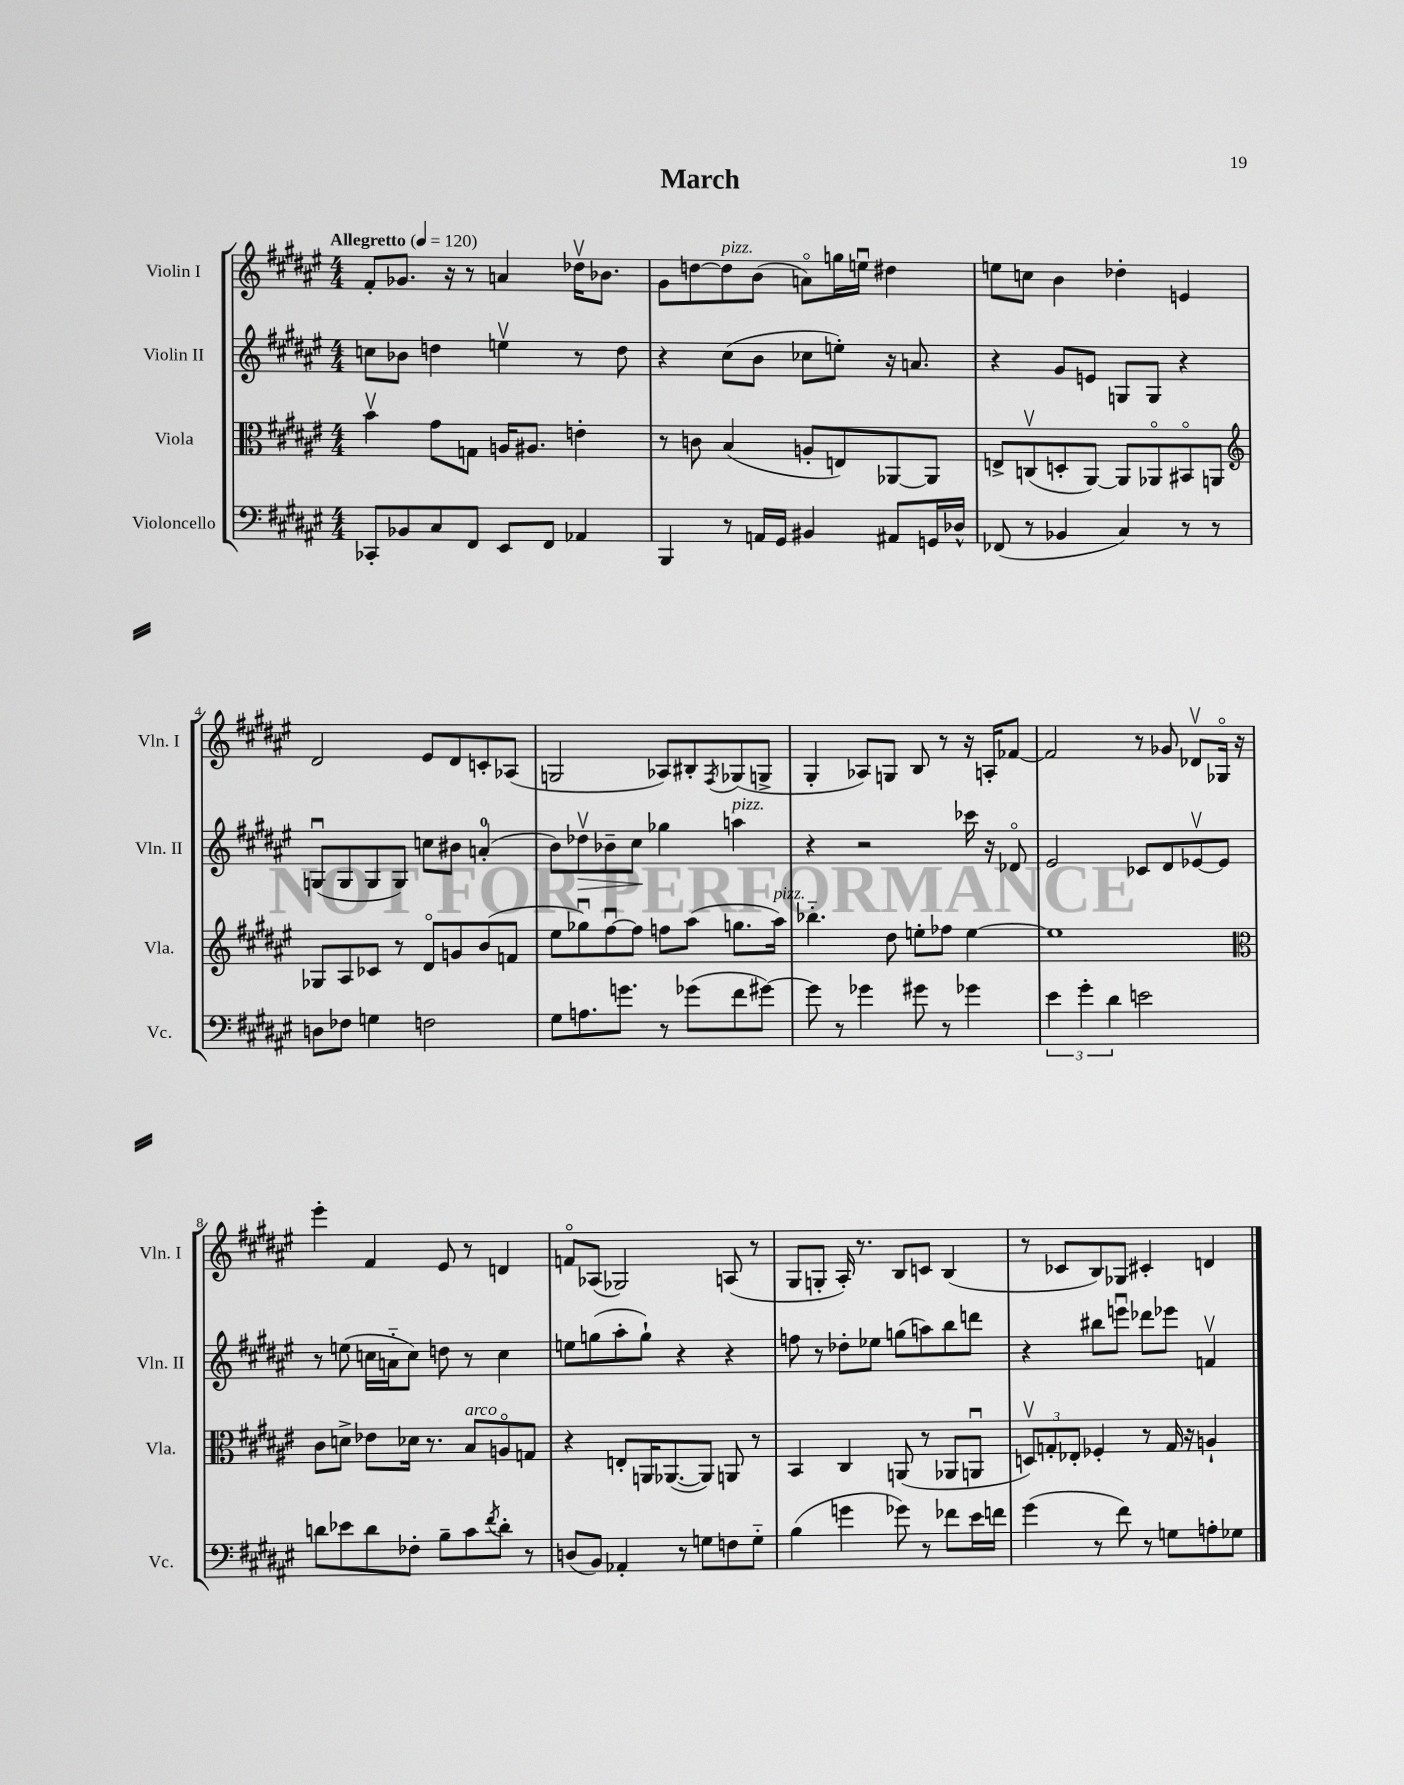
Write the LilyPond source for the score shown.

\header { title = "March" }
<<
\new StaffGroup <<
\new Staff = "s0" \with { instrumentName = "Violin I" shortInstrumentName = "Vln. I" } {
    \clef treble \key fis \major \numericTimeSignature \time 4/4 \tempo "Allegretto" 4 = 120
    fis'8-. ges'8. r16 r8 a'4 des''16\upbow bes'8. |
    gis'8 d''8~ d''8^\markup { \italic "pizz." } b'8( a'8\flageolet) g''16 e''16\downbow dis''4 |
    e''8 c''8 b'4 des''4-. e'4 |
    dis'2 eis'8 dis'8 c'8-. aes8( |
    g2 aes8) bis8-. \acciaccatura { fis8 } ges8( g8-> |
    gis4-. aes8) g8 b8 r8 r16 a16-. fes'8~ |
    fes'2 r8 ges'8 des'8\upbow ges16\flageolet r16 |
    eis'''4-. fis'4 eis'8 r8 d'4 |
    f'8\flageolet aes8( ges2) a8( r8 |
    gis8 g8-. ais16-.) r8. b8 c'8 b4( |
    r8 ces'8 b8) ges8 cis'4-. d'4 \bar "|." |
}
\new Staff = "s1" \with { instrumentName = "Violin II" shortInstrumentName = "Vln. II" } {
    \clef treble \key fis \major \numericTimeSignature \time 4/4
    c''8 bes'8 d''4 e''4\upbow r8 d''8 |
    r4 cis''8( b'8 ces''8 e''8-.) r16 a'8. |
    r4 gis'8 e'8 g8 g8 r4 |
    g8\downbow( g8 g8 g8) c''8 bis'8 a'4-0-.( |
    b'8) des''8\upbow\> bes'8-- cis''8\! ges''4 a''4^\markup { \italic "pizz." } |
    r4 r2 ces'''16 r16 des'8\flageolet |
    eis'2 ces'8 dis'8 ees'8~\upbow ees'8 |
    r8 e''8( c''16 a'16-_ c''8) d''8 r8 c''4 |
    e''8 g''8( ais''8-. g''8-!) r4 r4 |
    f''8 r8 des''8-. ees''8 g''8( a''8) b''8 d'''8 |
    r4 bis''8 e'''8\downbow des'''8 ees'''8 f'4\upbow \bar "|." |
}
\new Staff = "s2" \with { instrumentName = "Viola" shortInstrumentName = "Vla." } {
    \clef alto \key fis \major \numericTimeSignature \time 4/4
    b'4\upbow gis'8 g8 a16 ais8. e'4-. |
    r8 c'8 b4( a8-. e8) aes,8~ aes,8 |
    e8-> c8\upbow( d8-. ais,8~) ais,8 aes,8\flageolet bis,8\flageolet a,8 |
    \clef treble ges8 ais8 ces'8 r8 dis'8\flageolet g'8 b'8( f'8 |
    eis''8 ges''8\downbow) fis''8~\downbow fis''8 f''8 ais''8( g''8. ais''16^\markup { \italic "pizz." }) |
    bes''4.-_ dis''8 e''8-. fes''8 e''4~ |
    e''1 |
    \clef alto cis'8 d'8-> ees'8 des'16 r8. b8^\markup { \italic "arco" } a8\flageolet g8 |
    r4 e8-. a,16 aes,8.~( aes,8) a,8 r8 |
    b,4 cis4 a,8( r8 aes,8 a,8\downbow |
    \tuplet 3/2 { d8\upbow) g8-. ees8-. } fes4-. r8 g16 r16 a4-! \bar "|." |
}
\new Staff = "s3" \with { instrumentName = "Violoncello" shortInstrumentName = "Vc." } {
    \clef bass \key fis \major \numericTimeSignature \time 4/4
    ces,8-. bes,8 cis8 fis,8 eis,8 fis,8 aes,4 |
    b,,4 r8 a,16 gis,16 bis,4 ais,8 g,16 des16-^ |
    fes,8( r8 bes,4 cis4) r8 r8 |
    d8 fes8 g4 f2 |
    gis8 a8. g'8. r8 ges'8( fis'8 gis'8~) |
    gis'8 r8 ges'4 gis'8 r8 ges'4 |
    \tuplet 3/2 { eis'4 gis'4-. dis'4 } e'2 |
    d'8 ees'8 d'8 fes8-. b8-- cis'8 \acciaccatura { fis'8 } d'8-. r8 |
    d8( b,8) aes,4-. r8 g8 f8 g8-_ |
    b4( g'4 ges'8) r8 fes'8 eis'16 f'16 |
    gis'4( r8 fis'8) r8 g8 a8-. ges8 \bar "|." |
}
>>
>>
